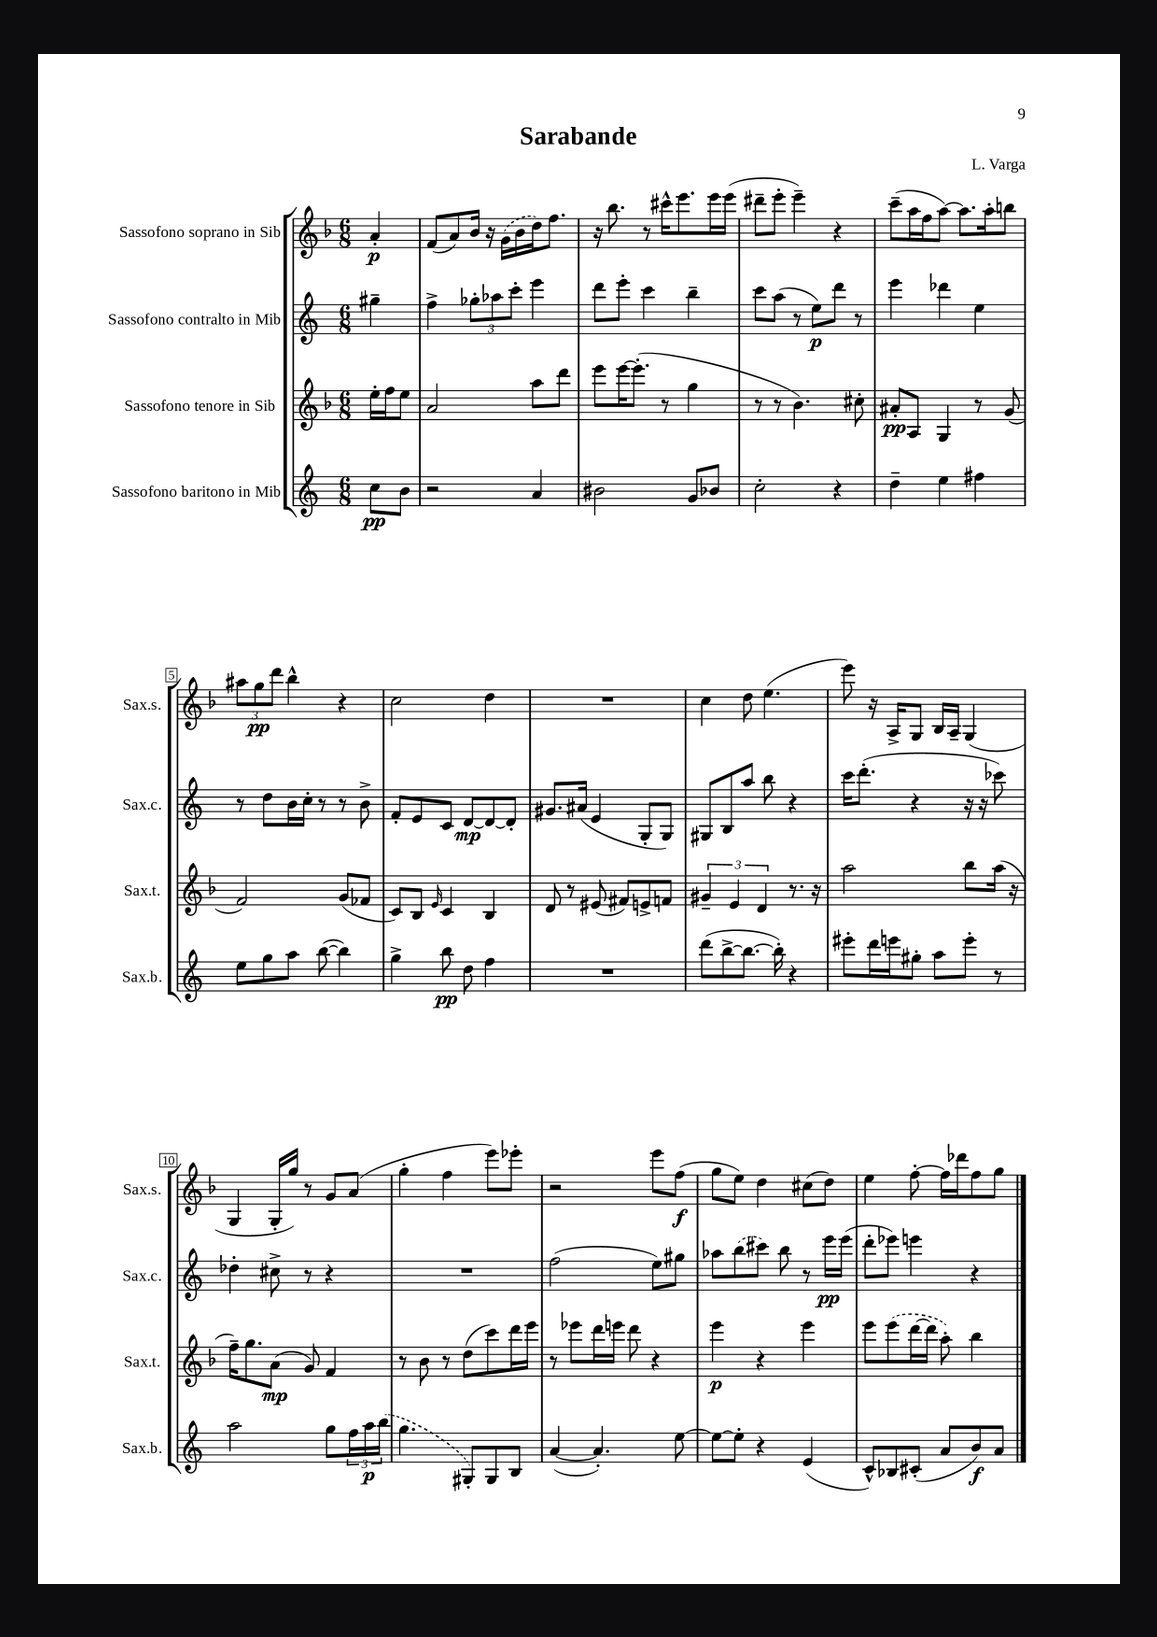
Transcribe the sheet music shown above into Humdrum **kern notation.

**kern	**kern	**kern	**kern
*staff4	*staff3	*staff2	*staff1
*clefG2	*clefG2	*clefG2	*clefG2
*k[]	*k[b-]	*k[]	*k[b-]
*M6/8	*M6/8	*M6/8	*M6/8
8cc	16ee'	4gg#~	4a'
.	16ff	.	.
8b	8ee	.	.
=	=	=	=
2r	2a	4ff^	(8f
.	.	.	8a)
.	.	12gg-'	16b-
.	.	.	16r
.	.	12aa-	.
.	.	.	(16g
.	.	12ccc'	.
.	.	.	16b-
4a	8aa	4eee	16dd)
.	.	.	8.ff
.	8ddd	.	.
=	=	=	=
2b#	8eee	8ddd	16r
.	.	.	8.bb-
.	[16eee	8eee'	.
.	(8.eee']	.	.
.	.	4ccc	8r
.	8r	.	16ccc#^^
.	.	.	8.eee
8g	4gg	4bb~	.
8b-	.	.	16eee
.	.	.	(16eee
=	=	=	=
2cc'	8r	8ccc	8ddd#~
.	8r	(8aa	8eee'
.	4.b-)	8r	4eee~)
.	.	8ee)	.
4r	.	8ddd	4r
.	8cc#'	8r	.
=	=	=	=
4dd~	8a#'	4eee	(8ccc~
.	8A	.	16aa
.	.	.	16ff
4ee	4G	4ddd-	[8aa)
.	.	.	8.aa]
4ff#	8r	4ee	.
.	.	.	16aa'
.	(8g	.	8bb
=	=	=	=
8ee	2f)	8r	12aa#
.	.	.	12gg
8gg	.	8dd	.
.	.	.	12ddd
8aa	.	16b	4bb-^^
.	.	16cc'	.
([8bb	.	8r	.
4bb])	(8g	8r	4r
.	8f-	8b^	.
=	=	=	=
4gg^	8c)	8f'	2cc
.	8B-	8e	.
.	16qqe	.	.
8bb	4c	8c	.
8dd	.	[8d	.
4ff	4B-	8d_	4dd
.	.	8d']	.
=	=	=	=
2.r	8d	8.g#	2.r
.	8r	.	.
.	.	(16a#	.
.	(8e#	4e	.
.	8f#)	.	.
.	8e^	8G'	.
.	8f	8G)	.
=	=	=	=
(8ddd	6g#~	8G#	4cc
[8bb^	.	8B	.
.	6e	.	.
8.bb_	.	8aa	8dd
.	6d	.	.
.	.	8bb	(4.ee
16bb'])	.	.	.
4r	8.r	4r	.
.	16r	.	.
=	=	=	=
8eee#'	2aa	16ccc	8eee)
.	.	(8.ddd'	.
16ddd	.	.	16r
16eee	.	.	16A^
8gg#'	.	4r	8G
8aa	.	.	16B-
.	.	.	16A~
8eee'	8bb-	16r	(4G
.	.	16r	.
8r	(16aa	8ccc-)	.
.	16r	.	.
=	=	=	=
2aa	16ff~)	4dd-'	4G
.	8.gg	.	.
.	(8a	8cc#^	16G'
.	.	.	16gg)
.	8g)	8r	8r
8gg	4f	4r	8g
24ff	.	.	(8a
24aa	.	.	.
(24bb	.	.	.
=	=	=	=
4.gg	8r	2.r	4gg'
.	8b-	.	.
.	8r	.	4ff
8G#')	(8dd	.	.
8G#	8ccc)	.	8eee)
8B	16ddd	.	8eee-'
.	16eee	.	.
=	=	=	=
([4a	8r	(2ff	2r
.	8eee-	.	.
4.a'])	16ddd	.	.
.	16eee	.	.
.	8ddd	.	.
.	4r	8ee)	8eee
[8ee	.	8gg#	(8ff
=	=	=	=
8ee_	4eee	8aa-	8gg
8ee']	.	(8bb	8ee)
4r	4r	8ccc#)	4dd
.	.	8bb	.
(4e	4eee	8r	(8cc#
.	.	16eee	8dd)
.	.	(16eee	.
=	=	=	=
8c^^)	8eee	8ddd'	4ee
8B-	(8eee	8eee-)	.
(8c#'	[16ddd	4eee	[8ff'
.	16ddd]	.	.
8a	8aa')	.	16ff]
.	.	.	16ddd-
8b)	4bb-	4r	8ff
8a	.	.	8gg
==	==	==	==
*-	*-	*-	*-
